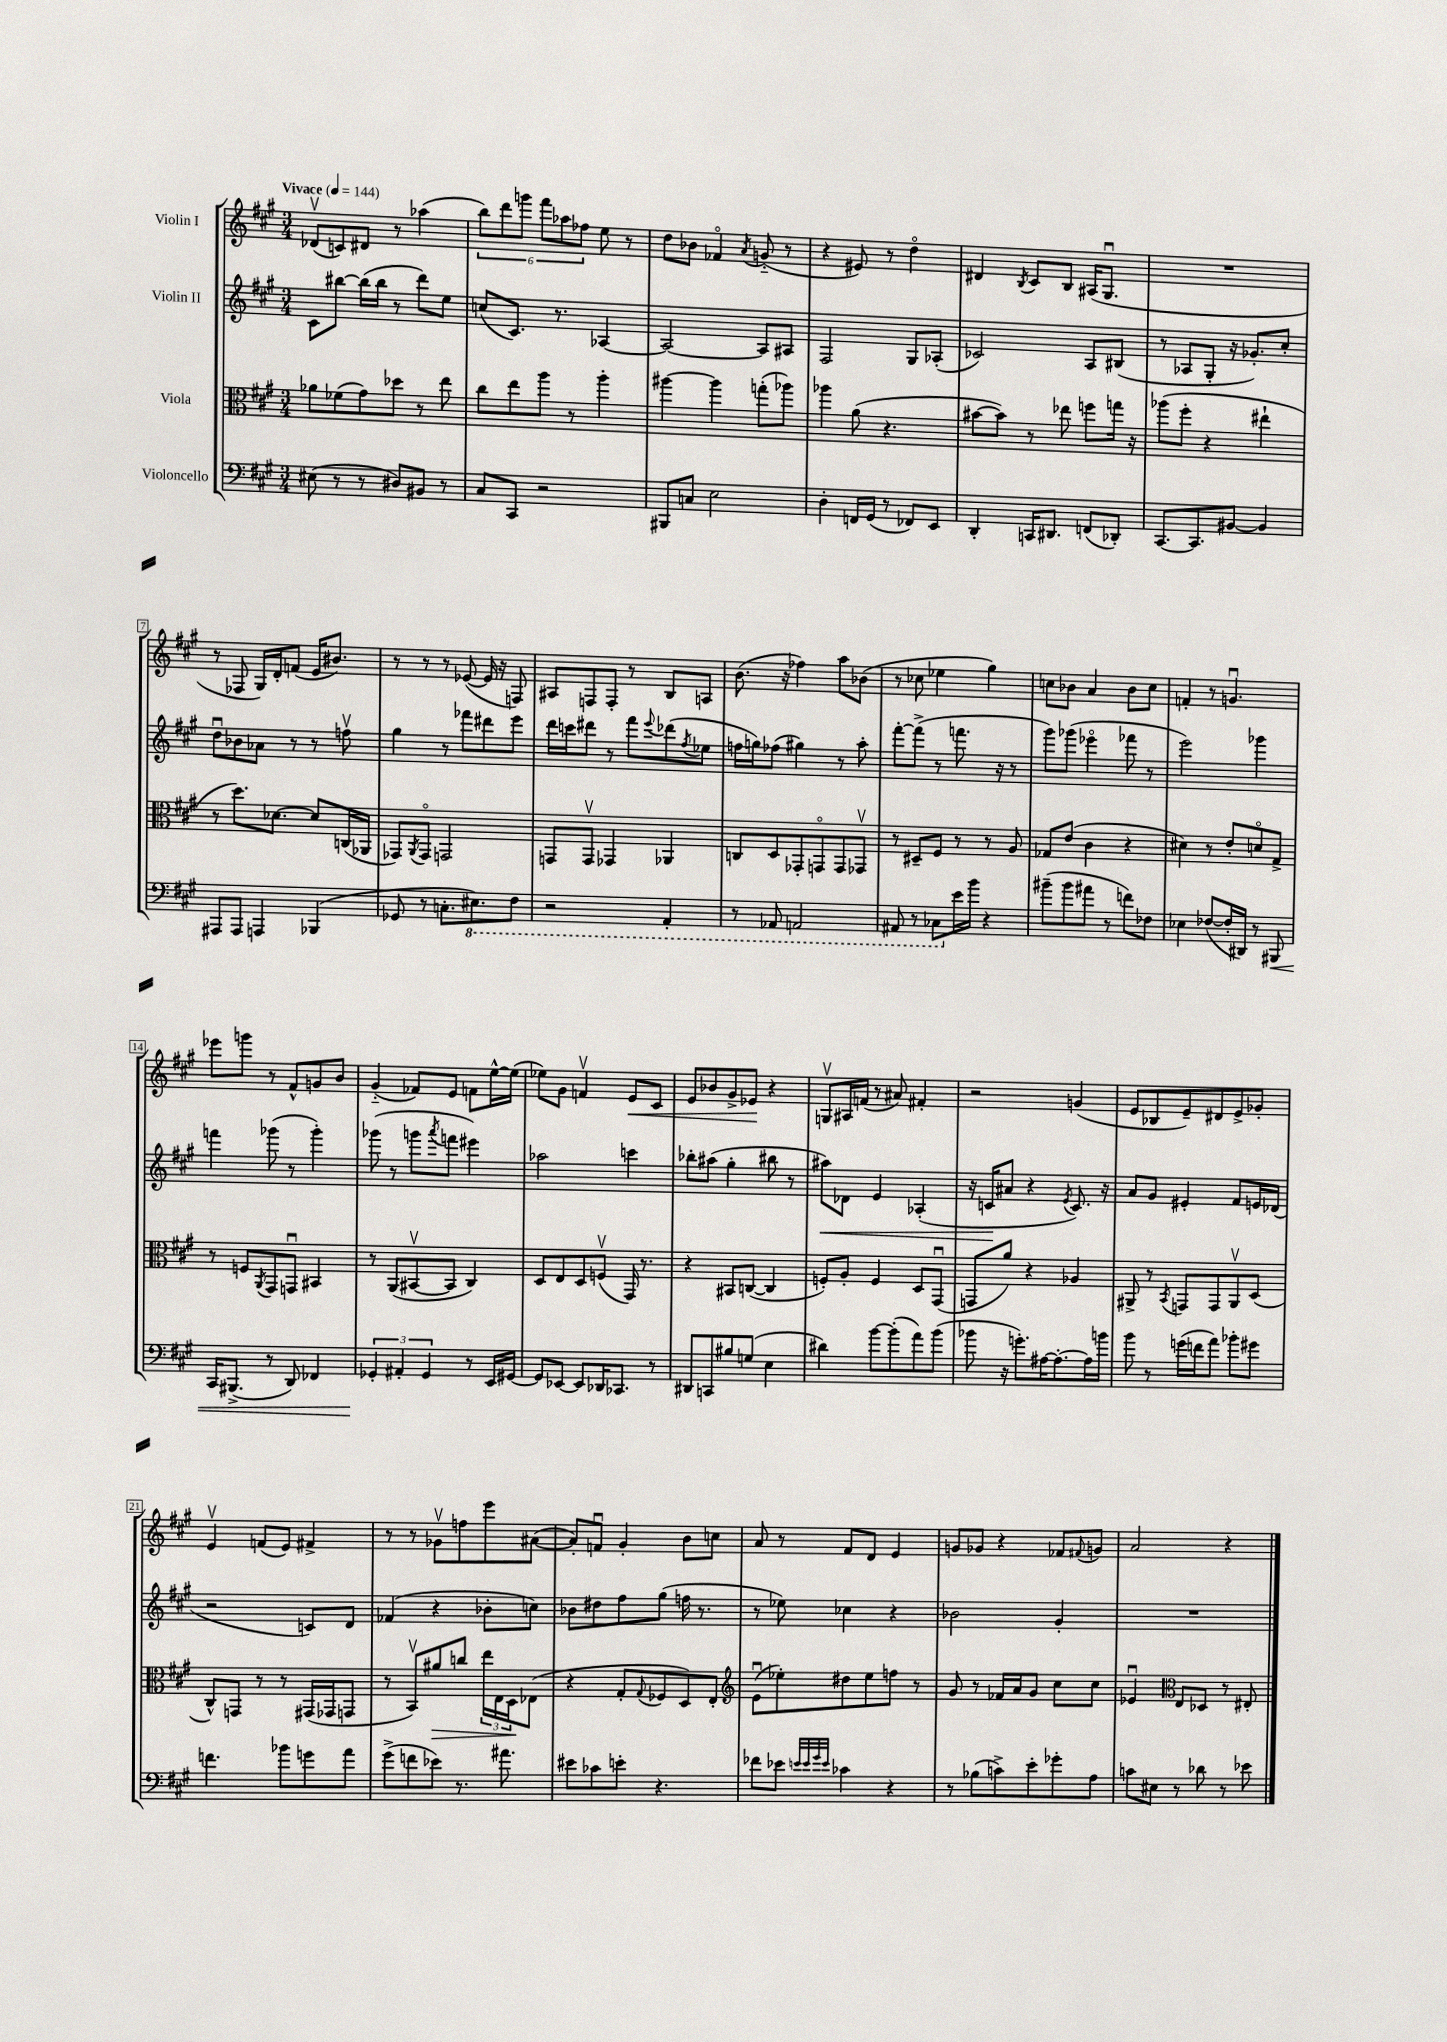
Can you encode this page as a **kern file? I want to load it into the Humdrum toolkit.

**kern	**dynam	**kern	**dynam	**kern	**dynam	**kern	**dynam
*part4	*part4	*part3	*part3	*part2	*part2	*part1	*part1
*staff4	*staff4	*staff3	*staff3	*staff2	*staff2	*staff1	*staff1
*I"Violoncello	*	*I"Viola	*	*I"Violin II	*	*I"Violin I	*
*clefF4	*	*clefC3	*	*clefG2	*	*clefG2	*
*k[f#c#g#]	*	*k[f#c#g#]	*	*k[f#c#g#]	*	*k[f#c#g#]	*
*M3/4	*	*M3/4	*	*M3/4	*	*M3/4	*
*MM144	*	*MM144	*	*MM144	*	*MM144	*
=1	=1	=1	=1	=1	=1	=1	=1
!	!	!	!	!	!	!LO:TX:a:B:t=Vivace	!
(8E#X\	.	8a-X\L	.	8c#\L	.	(8d-Xv/L	.
8r	.	(8f-X\	.	[8bb#X\J	.	8cn/)	.
8r	.	8g#\)	.	(16bb#\LL]	.	8d#X/J	.
.	.	.	.	16bb#\JJ	.	.	.
8D#X/L)	.	8dd-X\J	.	8r	.	8r	.
8BB#X/J	.	8r	.	8ddd\L)	.	(4aa-X\	.
8r	.	8ee\	.	8ee\J	.	.	.
=2	=2	=2	=2	=2	=2	=2	=2
8C#/L	.	8cc#\L	.	(8ccn/L	.	12bb\L)	.
.	.	.	.	.	.	12ddd\	.
8CC#/J	.	8ee\	.	8.c#/J)	.	.	.
.	.	.	.	.	.	12gggn\J	.
2r	.	8aa\J	.	.	.	12fff#\L	.
.	.	.	.	8.r	.	.	.
.	.	.	.	.	.	12aa-X\	.
.	.	8r	.	.	.	.	.
.	.	.	.	.	.	12ff-X\J	.
.	.	4aa'\	.	[4A-X/	.	8ee\	.
.	.	.	.	.	.	8r	.
=3	=3	=3	=3	=3	=3	=3	=3
8BBB#X/L	.	[4aa#X\	.	2A-/_	.	8dd\L	.
8Cn/J	.	.	.	.	.	8b-X\J	.
2E\	.	4aa#\]	.	.	.	4f-X/	.
.	.	.	.	.	.	8qa/	.
.	.	(8ggn'\L	.	8A-/L]	.	(8gn/	.
.	.	8aa-X\J)	.	8A#X/J	.	8r	.
=4	=4	=4	=4	=4	=4	=4	=4
4D'\	.	4aa-X\	.	2F#/	.	4r	.
16FFn/LL	.	(8a\	.	.	.	8e#X/)	.
(16GG#/JJ	.	.	.	.	.	.	.
8r	.	4.r	.	.	.	8r	.
8FF-X/L)	.	.	.	8G#/L	.	4dd\	.
8EE/J	.	.	.	(8A-X'/J	.	.	.
=5	=5	=5	=5	=5	=5	=5	=5
4DD'/	.	[8b#X\L	.	2c-X/)	.	4d#X/	.
.	.	8b#\J])	.	.	.	.	.
.	.	.	.	.	.	8qB/	.
16CCn/KL	.	8r	.	.	.	8c#/L	.
8.DD#X/J	.	.	.	.	.	.	.
.	.	8ee-X\	.	.	.	8B/J	.
(8FFn/L	.	8ffn\L	.	8A/L	.	(16A#X/KL	.
.	.	.	.	.	.	8.G#u/J	.
8DD-X'/J)	.	16ggn\Jk	.	(8B#X/J	.	.	.
.	.	16r	.	.	.	.	.
=6	=6	=6	=6	=6	=6	=6	=6
[8.CC#/L	.	(8aa-X\L	.	8r	.	2.r	.
.	.	8ff#'\J	.	8A-X/L	.	.	.
8.CC#/]	.	.	.	.	.	.	.
.	.	4r	.	8G#'/J	.	.	.
[8BB#X/J	.	.	.	16r	.	.	.
.	.	.	.	8.g-X'/L)	.	.	.
4BB#/]	.	4ee#X`\	.	.	.	.	.
.	.	.	.	8cc#'/J	.	.	.
!!LO:LB:g=z
=7	=7	=7	=7	=7	=7	=7	=7
8AAA#X/L	.	8r	.	8ddu\L	.	8r	.
8AAA#/J	.	8.dd\L)	.	8b-X\	.	8F-X/	.
4AAAn/	.	.	.	8a-X\J	.	16G#/LL)	.
.	.	[8.d-X\J	.	.	.	16d'/J	.
.	.	.	.	8r	.	(8fn/J	.
(4BBB-X/	.	8d-/L]	.	8r	.	16e/KL	.
.	.	.	.	.	.	8.b#X/J)	.
.	.	(16Cn/L	.	8ffnv\	.	.	.
.	.	16AA-X/JJ	.	.	.	.	.
=8	=8	=8	=8	=8	=8	=8	=8
8GG-X/	.	8GG-X/L)	.	4gg#\	.	8r	.
.	.	8qAA/	.	.	.	.	.
8r	.	8GG-/J	.	.	.	8r	.
8.Cn'\L	.	2GGn/	.	8r	.	8r	.
.	.	.	.	8fff-X\L	.	([8e-X/	.
*8ba	*	*	*	*	*	*	*
8.EE#X\)	.	.	.	.	.	.	.
.	.	.	.	8ddd#X\	.	16e-/]	.
.	.	.	.	.	.	16r	.
8FF#\J	.	.	.	8eee\J	.	8Fn/)	.
=9	=9	=9	=9	=9	=9	=9	=9
2r	.	8GGn/L	.	16ddd\LL	.	8A#X/L	.
.	.	.	.	16cccn\J	.	.	.
.	.	8GGv/J	.	8ddd#X\J	.	8Fn/	.
.	.	4GG-X/	.	8r	.	8F'/J	.
.	.	.	.	8fff#\L	.	8r	.
.	.	.	.	8qqeee/	.	.	.
4AAA'/	.	4AA-X/	.	(8ddd-X\	.	8B/L	.
.	.	.	.	8qff#/	.	.	.
.	.	.	.	8ee-X\J	.	8An/J	.
=10	=10	=10	=10	=10	=10	=10	=10
8r	.	8Cn/L	.	16ffn\LL	.	(8.b\	.
.	.	.	.	16ggn\J)	.	.	.
8AAA-X/	.	8D/	.	(8ff-X\J	.	.	.
.	.	.	.	.	.	16r	.
2AAAn/	.	8GG-X'/	.	4gg#X\)	.	4ff-X\)	.
.	.	8GGn/	.	.	.	.	.
.	.	8GG/	.	8r	.	8aa\L	.
.	.	8GG-Xv/J	.	8aa'\	.	(8b-X\J	.
=11	=11	=11	=11	=11	=11	=11	=11
8AAA#X/	.	8r	.	[8fff#'\L	.	8r	.
8r	.	8D#X~/L	.	(8fff#^\J]	.	8cc-X\	.
8CC-X\L	.	8F#/J	.	8r	.	4ee-X\	.
*X8ba	*	*	*	*	*	*	*
16e\L	.	8r	.	8.fffn\	.	.	.
16b\JJ	.	.	.	.	.	.	.
4r	.	8r	.	.	.	4gg#\)	.
.	.	.	.	16r	.	.	.
.	.	8A/	.	8r	.	.	.
=12	=12	=12	=12	=12	=12	=12	=12
(8b#X~\L	.	8G-X/L	.	8ggg#\L)	.	8ccn\L	.
8b#\	.	(8e/J	.	(8ggg-X\J	.	8b-X\J	.
8a#X\J	.	4c#\	.	4eee-X\	.	4a/	.
8r	.	.	.	.	.	.	.
8fn\L)	.	4r	.	8fff-X\	.	8b-\L	.
8F-X\J	.	.	.	8r	.	8cc\J	.
=13	=13	=13	=13	=13	=13	=13	=13
4E-X\	.	4d#X\)	.	2eee\)	.	4fn'/	.
([8F-X/L	.	8r	.	.	.	8r	.
16F-'/L]	.	8e'/L	.	.	.	4.gnu/	.
16DD#X/JJ)	.	.	.	.	.	.	.
8r	.	8dn/	.	4ggg-X\	.	.	.
!	!LO:HP:b	!	!	!	!	!	!
8BBB#X/	<	8G#^/J	.	.	.	.	.
!!LO:LB:g=z
=14	=14	=14	=14	=14	=14	=14	=14
16CC#/KL	.	8r	.	4fffn\	.	8eee-X\L	.
(8.BBB#X^/J	.	.	.	.	.	.	.
.	.	8Fn/L	.	.	.	8gggn\J	.
.	.	8qAA/	.	.	.	.	.
8r	.	8GG#/	.	(8ggg-X\	.	8r	.
8DD/)	.	8GGnu/J	.	8r	.	8f#^^/L	.
4FF-X/	.	4BB#X/	.	4ggg-'\)	.	8gn/	.
.	.	.	.	.	.	8b/J	.
=15	=15	=15	=15	=15	=15	=15	=15
6GG-X'/	.	8r	.	(8ggg-X\	.	(4g#/	.
.	.	(8AA/L	.	8r	.	.	.
6AA#X'/	[	.	.	.	.	.	.
.	.	[8BB#Xv/	.	8gggn\L	.	8f-X/L)	.
6GG-/	.	.	.	.	.	.	.
.	.	.	.	8qaaa/	.	.	.
.	.	8BB#/J]	.	8fffn\J	.	8e/J	.
8r	.	4C#/)	.	4eee#X\)	.	8fn\L	.
16EE/LL	.	.	.	.	.	[16ee^^\L	.
[16GG#X/JJ	.	.	.	.	.	(16ee\JJ]	.
=16	=16	=16	=16	=16	=16	=16	=16
8GG#/L]	.	8D/L	.	2aa-X\	.	8ee-X\L)	.
[8EE-X/J	.	8E/	.	.	.	8g#\J	.
8EE-/L]	.	8D/	.	.	.	4fnv/	.
16DD-X/K	.	(8Fnv/J	.	.	.	.	.
8.CC-X/J	.	.	.	.	.	.	.
!	!	!	!	!	!	!	!LO:HP:b
.	.	16GG#/)	.	4cccn\	.	8e/L	<
.	.	8.r	.	.	.	.	.
8r	.	.	.	.	.	8c#/J	.
=17	=17	=17	=17	=17	=17	=17	=17
8DD#X/L	.	4r	.	8bb-X'\L	.	8e/L	.
8CCn/	.	.	.	(8aa#X\J	.	8b-X/	.
8B#X/	.	8BB#X/L	.	4gg#'\	.	8g#^/	.
(8Gn/J	.	([8Cn/J	.	.	.	8e-X/J	.
4E\	.	4C/]	.	8bb#X\	.	4r	[
.	.	.	.	8r	.	.	.
=18	=18	=18	=18	=18	=18	=18	=18
!	!	!	!	!	!LO:HP:b	!	!
4d#X\)	.	8Fn'/L)	.	8aa#X\L)	<	8Gnv/L	.
.	.	8A'/J	.	8d-X\J	.	16A#X/L	.
.	.	.	.	.	.	(16fn/JJ	.
[8b\L	.	4F/	.	4e/	.	8r	.
(8b'\]	.	.	.	.	.	8a#X/)	.
8a\)	.	8D/L	.	(4A-X'/	.	4f#X'/	.
(8b\J	.	(8GG#u/J	.	.	.	.	.
=19	=19	=19	=19	=19	=19	=19	=19
8b-X\	.	8GGn/L	.	16r	.	2r	.
.	.	.	.	16cn/KL	.	.	.
16r	.	8a/J)	.	8a#X/J	[	.	.
8.gn'\L)	.	.	.	.	.	.	.
.	.	4r	.	4r	.	.	.
[16A#X\K	.	.	.	.	.	.	.
8.A#'\_	.	.	.	.	.	.	.
.	.	.	.	8qe/	.	.	.
.	.	4A-X/	.	8.c/)	.	(4gn/	.
16A#\L]	.	.	.	.	.	.	.
16bn\JJ	.	.	.	16r	.	.	.
=20	=20	=20	=20	=20	=20	=20	=20
8b\	.	8AA#X^/	.	8a/L	.	8e/L	.
8r	.	8r	.	8g#/J	.	8B-X/	.
.	.	8qBB/	.	.	.	.	.
(16gn\LL	.	8GGn/L	.	4e#X'/	.	8e~/)	.
16fn\J	.	.	.	.	.	.	.
8a\J)	.	8GG/	.	.	.	8d#X/	.
8b-X'\L	.	8AA#v/	.	8f#/L	.	8e^/	.
8g#X\J	.	(8D/J	.	16en/L	.	8g-X'/J	.
.	.	.	.	(16d-X/JJ	.	.	.
!!LO:LB:g=z
=21	=21	=21	=21	=21	=21	=21	=21
4.fn\	.	8C#^^/L)	.	2r	.	4ev/	.
.	.	8GGn/J	.	.	.	.	.
.	.	8r	.	.	.	(8fn/L	.
8b-X\L	.	8r	.	.	.	8e/J)	.
8gn\	.	(16GG#X/LL	.	8cn/L)	.	4f#X^/	.
.	.	16GG-X/J	.	.	.	.	.
8a\J	.	8GGn/J	.	8d/J	.	.	.
=22	=22	=22	=22	=22	=22	=22	=22
(8g#^\L	.	8r	.	(4f-X/	.	8r	.
8fn\	.	8BBv/L)	.	.	.	8r	.
!	!	!	!LO:HP:b	!	!	!	!
8e-X\J)	.	8a#X/	>	4r	.	8g-Xv\L	.
8.r	.	8ccn/J	.	.	.	8ffn\	.
.	.	24ee\LL	.	8b-X'\L	.	8eee\	.
.	.	24E\	.	.	.	.	.
8.a#X\	.	.	.	.	.	.	.
.	.	24D\J	.	.	.	.	.
.	.	(8E-X\J	]	8ccn\J)	.	([8a#X\J	.
=23	=23	=23	=23	=23	=23	=23	=23
8e#X\L	.	4r	.	8b-X\L	.	8a#'/L])	.
8c-X\	.	.	.	8dd#X\	.	8fnu/J	.
8en'\J	.	8G#'/L	.	8ff#\	.	4g#'/	.
.	.	8qqG#/	.	.	.	.	.
4.r	.	8F-X/	.	(8gg#\J	.	.	.
.	.	8D/)	.	16ffn\	.	8b\L	.
.	.	.	.	8.r	.	.	.
.	.	8E'/J	.	.	.	8ccn\J	.
=24	=24	=24	=24	=24	=24	=24	=24
*	*	*clefG2	*	*	*	*	*
8f-X\L	.	(8eu\L	.	8r	.	8a/	.
8e-X\J	.	8ee-X'\)	.	8ee-X\)	.	8r	.
32qqen/LLL	.	.	.	.	.	.	.
32qqe/	.	.	.	.	.	.	.
32qqg#/	.	.	.	.	.	.	.
32qqe/JJJ	.	.	.	.	.	.	.
4c-X\	.	8dd#X\	.	4cc-X\	.	8f#/L	.
.	.	8ee-\	.	.	.	8d/J	.
4r	.	8ffn\J	.	4r	.	4e/	.
.	.	8r	.	.	.	.	.
=25	=25	=25	=25	=25	=25	=25	=25
8r	.	8g#/	.	2b-X\	.	8gn/L	.
(8B-X\L	.	8r	.	.	.	8g-X/J	.
8cn^\)	.	16f-X/LL	.	.	.	4r	.
.	.	16a/J	.	.	.	.	.
8e'\	.	8g#/J	.	.	.	.	.
8g-X'\	.	8cc#\L	.	4g#'/	.	8f-X/L	.
.	.	.	.	.	.	8qqf#X/	.
8A\J	.	8cc#\J	.	.	.	8gn/J	.
=26	=26	=26	=26	=26	=26	=26	=26
8cn\L	.	4e-Xu/	.	2.r	.	2a/	.
8E#X\J	.	.	.	.	.	.	.
*	*	*clefC3	*	*	*	*	*
8r	.	8E/L	.	.	.	.	.
8d-X\	.	8D-X/J	.	.	.	.	.
8r	.	8r	.	.	.	4r	.
8e-X\	.	8E#X'/	.	.	.	.	.
==	==	==	==	==	==	==	==
*-	*-	*-	*-	*-	*-	*-	*-
